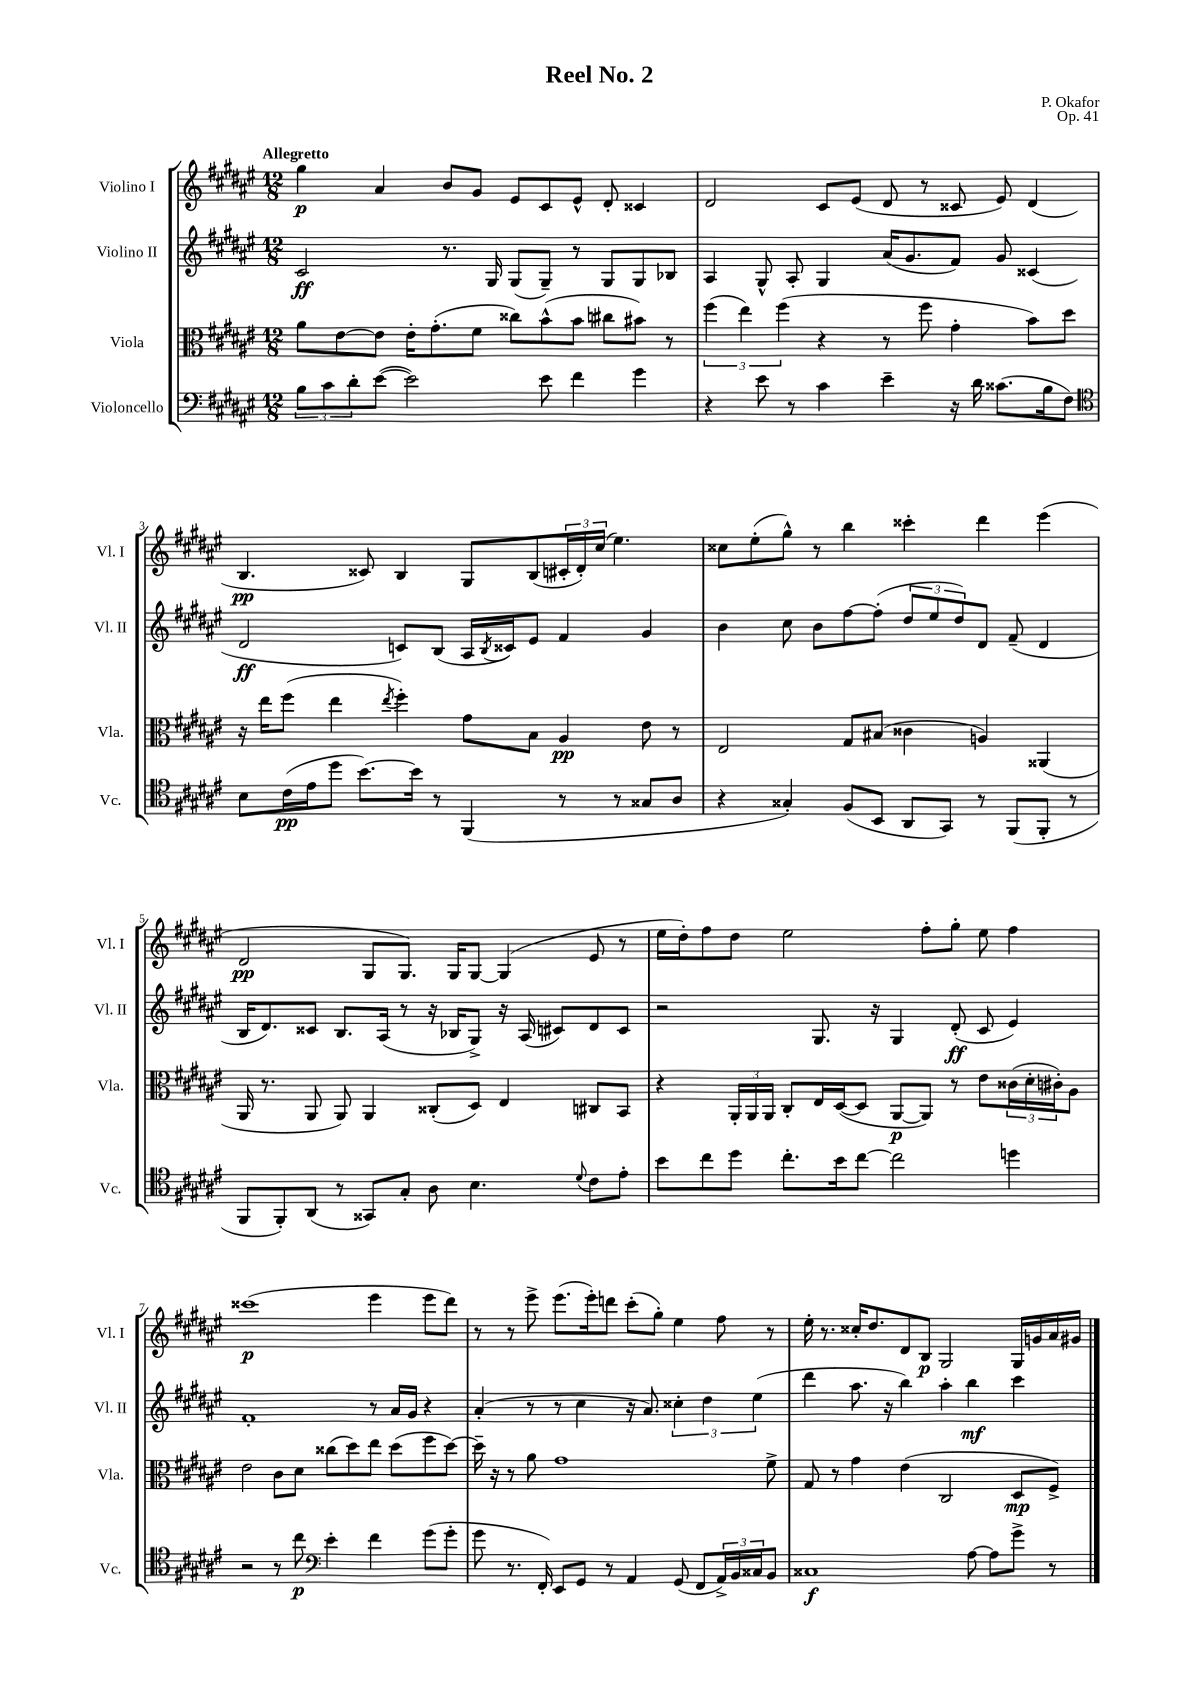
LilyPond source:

\header { title = "Reel No. 2" composer = "P. Okafor" opus = "Op. 41" }
<<
\new StaffGroup <<
\new Staff = "s0" \with { instrumentName = "Violino I" shortInstrumentName = "Vl. I" } {
    \clef treble \key fis \major \numericTimeSignature \time 12/8 \tempo "Allegretto"
    gis''4\p ais'4 b'8 gis'8 eis'8 cis'8 eis'8-^ dis'8-. cisis'4 |
    dis'2 cis'8 eis'8( dis'8 r8 cisis'8 eis'8) dis'4( |
    b4.\pp cisis'8) b4 gis8 b8( \tuplet 3/2 { cis'16-. dis'16-.) cis''16( } eis''4.) |
    cisis''8 eis''8-.( gis''8-^) r8 b''4 cisis'''4-. dis'''4 eis'''4( |
    dis'2\pp gis8 gis8.) gis16 gis8~ gis4( eis'8 r8 |
    eis''16 dis''16-.) fis''8 dis''8 eis''2 fis''8-. gis''8-. eis''8 fis''4 |
    cisis'''1\p( eis'''4 eis'''8 dis'''8) |
    r8 r8 eis'''8-> eis'''8.( eis'''16-.) d'''8 cis'''8-.( gis''8-.) eis''4 fis''8 r8 |
    eis''16-. r8. cisis''16-. dis''8. dis'8 b8\p gis2 gis16 g'16 ais'16 gis'16 \bar "|." |
}
\new Staff = "s1" \with { instrumentName = "Violino II" shortInstrumentName = "Vl. II" } {
    \clef treble \key fis \major \numericTimeSignature \time 12/8
    cis'2\ff r8. gis16 gis8( gis8--) r8 gis8 gis8 bes8 |
    ais4 gis8-^ ais8-. gis4 ais'16( gis'8. fis'8) gis'8 cisis'4( |
    dis'2\ff c'8) b8( ais16 \acciaccatura { b8 } cisis'16) eis'8 fis'4 gis'4 |
    b'4 cis''8 b'8 fis''8~ fis''8-.( \tuplet 3/2 { dis''8 eis''8 dis''8) } dis'8 fis'8--( dis'4 |
    b16 dis'8.) cisis'8 b8. ais16( r8 r16 bes16 gis8->) r16 ais16( cis'8) dis'8 cis'8 |
    r2 gis8. r16 gis4 dis'8-.\ff( cis'8 eis'4) |
    fis'1-. r8 ais'16 gis'16 r4 |
    ais'4-.( r8 r8 cis''4 r16 ais'8.) \tuplet 3/2 { cisis''4-. dis''4 eis''4( } |
    dis'''4 ais''8. r16 b''4) ais''4-. b''4\mf cis'''4 \bar "|." |
}
\new Staff = "s2" \with { instrumentName = "Viola" shortInstrumentName = "Vla." } {
    \clef alto \key fis \major \numericTimeSignature \time 12/8
    ais'8 eis'8~ eis'8 eis'16-. gis'8.-.( fis'8 cisis''8) b'8-^( b'8 cis''8 bis'8) r8 |
    \tuplet 3/2 { fis''4( eis''4) fis''4( } r4 r8 fis''8 gis'4-. b'8) dis''8 |
    r16 eis''16 fis''8( eis''4 \acciaccatura { eis''8 } fis''4-.) gis'8 b8 ais4\pp eis'8 r8 |
    eis2 gis8 bis8( cisis'4 a4) aisis,4( |
    ais,16 r8. ais,8 ais,8) ais,4 cisis8-.( dis8) eis4 cis8 b,8 |
    r4 \tuplet 3/2 { ais,16-. ais,16 ais,16 } cis8-. eis16 dis16~( dis8 ais,8~\p ais,8) r8 eis'8 \tuplet 3/2 { cisis'16( dis'16-. cis'16-.) } ais8 |
    eis'2 cis'8 dis'8 cisis''8( dis''8) eis''8 dis''8( fis''8 dis''8~) |
    dis''16-- r16 r8 ais'8 gis'1 fis'8-> |
    gis8 r8 gis'4 eis'4( cis2 dis8\mp fis8->) \bar "|." |
}
\new Staff = "s3" \with { instrumentName = "Violoncello" shortInstrumentName = "Vc." } {
    \clef bass \key fis \major \numericTimeSignature \time 12/8
    \tuplet 3/2 { b8 cis'8 dis'8-. } eis'8~( eis'2) eis'8 fis'4 gis'4 |
    r4 eis'8 r8 cis'4 eis'4-- r16 dis'16 cisis'8.( b16 fis8) |
    \clef tenor b8 cis'16\pp( eis'16 dis''8 b'8.~) b'16 r8 fis,4( r8 r8 gisis8 ais8 |
    r4 gisis4-.) fis8( b,8 ais,8 gis,8) r8 fis,8( fis,8-. r8 |
    fis,8 fis,8-.) ais,8( r8 gisis,8) gis8-. ais8 b4. \appoggiatura { dis'8 } cis'8 eis'8-. |
    b'8 cis''8 dis''8 cis''8.-. b'16 cis''8~ cis''2 d''4 |
    r2 r8 cis''8\p \clef bass eis'4-. fis'4 gis'8( gis'8-. |
    gis'8 r8. fis,16-.) eis,8 gis,8 r8 ais,4 gis,8( fis,8 \tuplet 3/2 { ais,16->) b,16 cisis16 } b,8 |
    cisis1\f ais8~ ais8 gis'8-> r8 \bar "|." |
}
>>
>>
